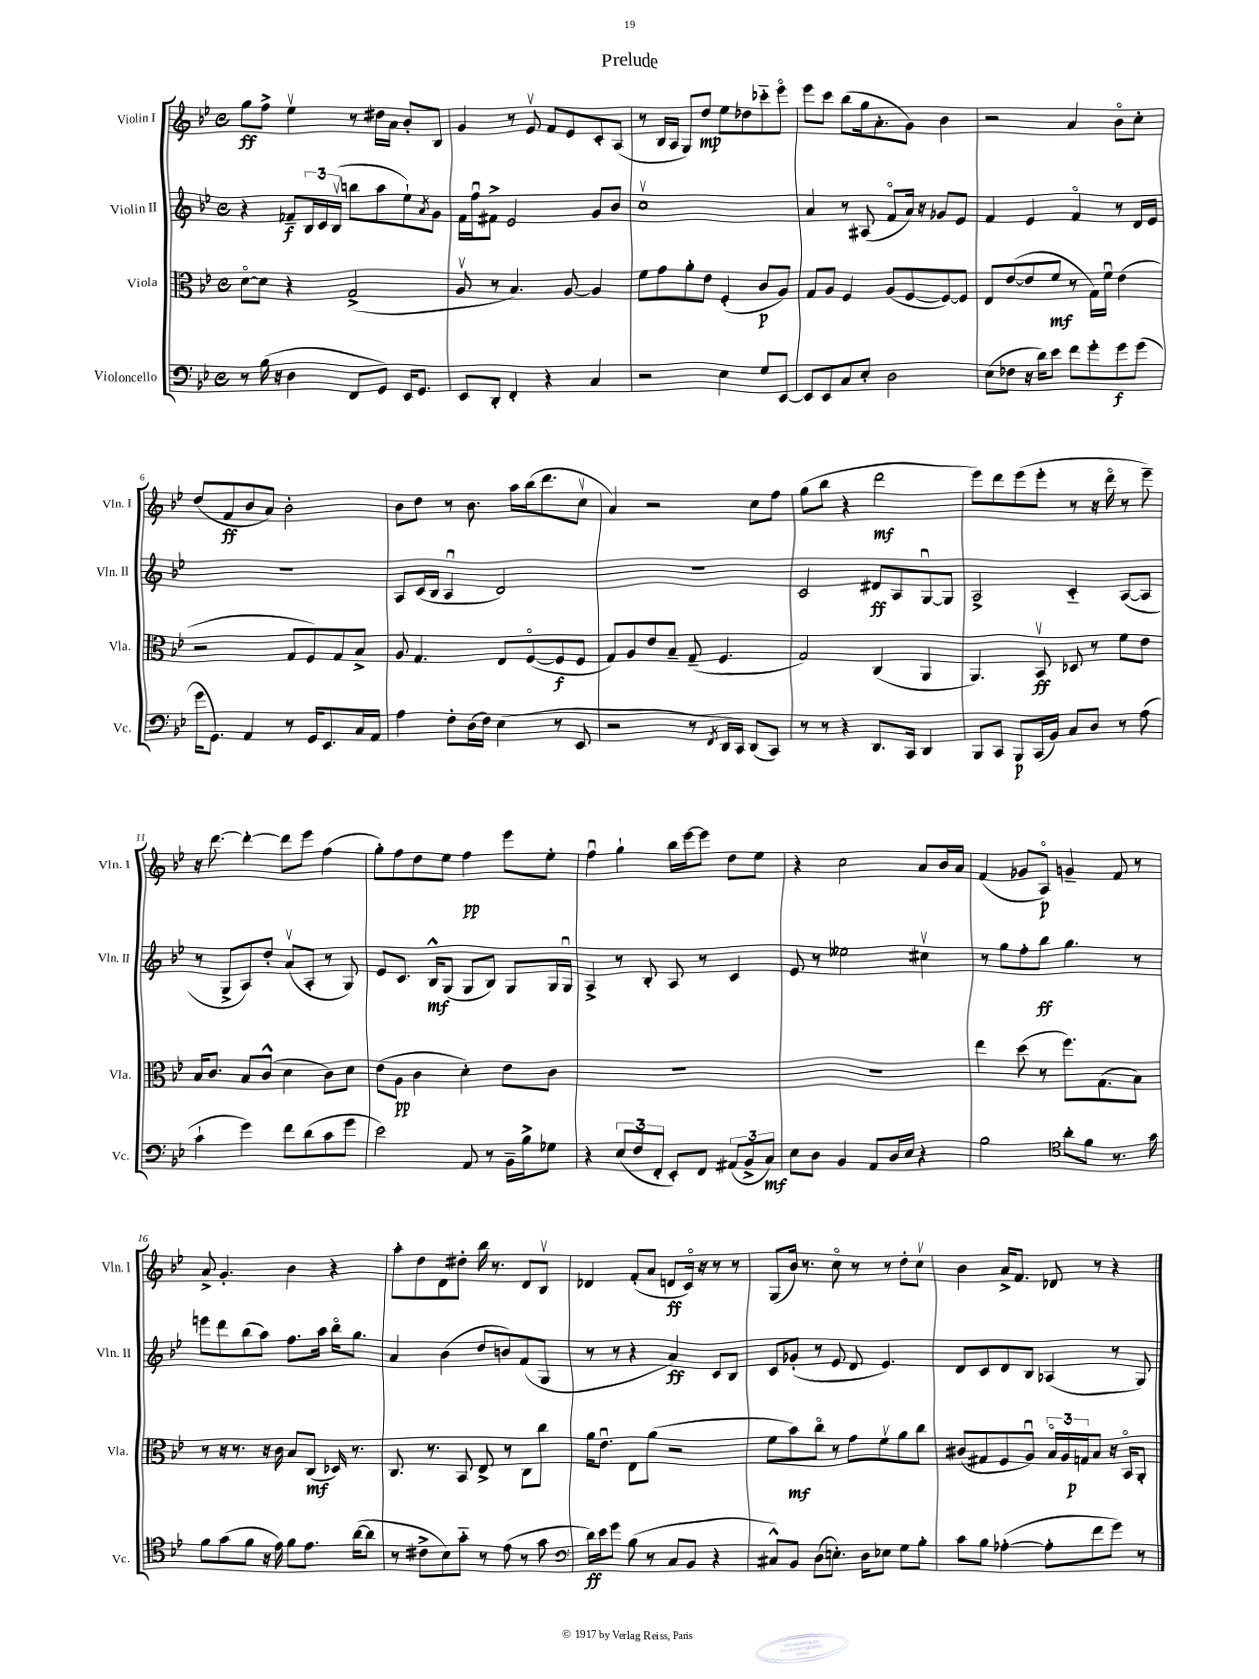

**kern	**kern	**kern	**kern
*staff4	*staff3	*staff2	*staff1
*clefF4	*clefC3	*clefG2	*clefG2
*k[b-e-]	*k[b-e-]	*k[b-e-]	*k[b-e-]
*M4/4	*M4/4	*M4/4	*M4/4
*met(c)	*met(c)	*met(c)	*met(c)
8r	[8do	4r	8gg
(16B-	8d]	.	8ff^
16r	.	.	.
4D	4r	8f-~	4ee-v
.	.	24B-	.
.	.	24c	.
.	.	(24B-v	.
8FF	(2G^	8bb	8r
8GG)	.	8aa	16dd#
.	.	.	16a
16EE-	.	8ee-`)	8b-'
8.GG	.	.	.
.	.	8qa	.
.	.	8g	8B-
=	=	=	=
8EE-	8Av	16f	4g
.	.	16ffu	.
8DD'	8r	8f#^	.
4FF'	4.B-)	2e-	8r
.	.	.	8e-v
4r	.	.	8f
.	[8A	.	8e-
4C	4A]	8g	8c'
.	.	8b-	(8A
=	=	=	=
2r	8f	1ccv	8r
.	8g	.	16B-
.	.	.	16A
.	8a'	.	8G)
.	8e-	.	8dd
4E-	(4F'	.	8ee-
.	.	.	8dd-
8G	8c	.	8ccc-'~
[8EE-	8A)	.	8eee-o
=	=	=	=
8EE-]	8G	4a	8eee-
8EE-	8A	.	8ccc
8C	4F	8r	(8bb-
8E-'	.	(8A#	16gg
.	.	.	8.a'
2D	(8A	8fo	.
.	[8F	16a)	8g)
.	.	16r	.
.	8F_)	8g-	4b-
.	8F]	8e-	.
=	=	=	=
(8E-	8E-	4f	2r
8F-	([8e-	.	.
16r	8e-]	4e-	.
16d)	.	.	.
8e-	8f	.	.
8f	8r	4fo	4a
8g'	16G)	.	.
.	16fu	.	.
8g	(4e-	8r	8b-o
(8g	.	16d	8cc'
.	.	16e-	.
=	=	=	=
16g	2r	1r	(8dd
8.GG)	.	.	.
.	.	.	8f
4AA	.	.	8b-
.	.	.	8a)
8r	8G	.	2b-'
16GG	8F)	.	.
8.EE-	.	.	.
.	8G	.	.
16C	8B-^	.	.
16AA	.	.	.
=	=	=	=
4A	8A	8A	8b-
.	4.G	(16c	8dd
.	.	16B-	.
8F'	.	4Au	8r
(16D	.	.	8.b-
16F)	.	.	.
(4E-	8E-	2d)	.
.	.	.	16aa
.	([8Fo	.	(16bb-
.	.	.	8.ddd
8r	8F]	.	.
8EE-	8F	.	8ccv
=	=	=	=
2r	8G)	1r	4a)
.	8A	.	.
.	8e-	.	2r
.	8B-~	.	.
8r	(8G~	.	.
8qFF	.	.	.
16DD	4.F	.	.
16CC)	.	.	.
(8DD	.	.	8cc
8CC)	.	.	8ff
=	=	=	=
8r	2G)	2c	(8gg
8r	.	.	8bb-
4r	.	.	4r
8.DD	(4C	8d#	2ddd
.	.	8A	.
16CC	.	.	.
4DD	4AA	[8Gu	.
.	.	8G]	.
=	=	=	=
8BBB-	4.AA)	2A^	8eee-)
8CC	.	.	8ddd
8BBB-	.	.	(8eee-
(16CC	8BB-v	.	8eee-'
16BB-)	.	.	.
8C	8D-	4c'~	8r
8D	8r	.	16r
.	.	.	16dddo
8r	8f	([8A	8r
(8A	8e-	8A]	8eee-~)
=	=	=	=
4c`	16B-	8r	16r
.	8.c	.	[8.ddd
.	.	8G^	.
4g)	8B-	8A)	4ddd'_
.	(8c^^	8dd'	.
8f	4d	(8av	8ddd]
(8d	.	8A'	8eee-
8c	8c)	8r	(4ff
8g	8d	8G)	.
=	=	=	=
2e-)	(8e-	8e-	8gg')
.	8A	8.c	8ff
.	4c	.	8dd
.	.	16B-^^	.
.	.	(8G	8ee-
8AA	4d')	8G	4ff
8r	.	8B-)	.
16BB-~	8e-	8G	8eee-
16B-^	.	.	.
8G-	8c	16G	8ee-'
.	.	16Gu	.
=	=	=	=
4r	1r	4A^	4ffu
(12E-	.	8r	4gg`
12F	.	.	.
.	.	8B-'	.
12FF'	.	.	.
8EE-')	.	8A	16bb-
.	.	.	[16eee-
8FF	.	8r	8eee-]
(12AA#	.	4c	8dd
12BB-^	.	.	.
.	.	.	8ee-
12C)	.	.	.
=	=	=	=
8E-	1r	8e-	4r
8D	.	8r	.
4BB-	.	2ee--	2cc
8AA	.	.	.
16D	.	.	.
16E-	.	.	.
4r	.	4cc#v	8a
.	.	.	16b-
.	.	.	16a
=	=	=	=
2B-	4ee-	8r	(4f
.	.	8gg	.
.	(8dd	8ff'	8g-
.	8r	8bb-	8Ao)
*clefC4	*	*	*
8a'	8.ff)	4.gg	4g~
8f	.	.	.
.	(8.G	.	.
8.r	.	.	8f
.	8B-)	8r	8r
16g	.	.	.
=	=	=	=
8f	8r	8eee	8a^
(8g	16r	8ddd	4.g'
.	8.r	.	.
8f	.	(8bb-	.
16r	16r	8aa)	.
16e-)	16c	.	.
8f	8B-	8.ff	4b-
8.e-	(8C	.	.
.	.	16aa	.
.	16D-)	16bb-o	4r
([16a	8.r	8.gg	.
8a]	.	.	.
=	=	=	=
8r	8.C	4a	8aa'
8c#^	.	.	8dd
.	8.r	.	.
8B-)	.	(4b-	8d
8g'~	8BB-	.	8dd#'
8r	8E-^	8dd	16bb-
.	.	.	8.r
(8e-	8r	8b)	.
8r	8C	(8f	8d
8g	8cc	8G	8B-v
=	=	=	=
*clefF4	*	*	*
16d)	16a	8r	4d-
16e-	8.e-u	.	.
8g	.	8r	.
(8B-	8E-	4r	(8f'
8r	(8a	.	8a
8C	2r	4a)	8d
8BB-	.	.	16co)
.	.	.	16r
4r	.	8c	8r
.	.	8B-	8r
=	=	=	=
8C#^^)	8f	8c	(8G
8BB-	8b-)	(8g-'	16b-)
.	.	.	8.r
(8D	8cco	8r	.
8.E')	8r	8e-	8cco
.	8g	8d	8r
16D	.	.	.
8E-	8fv	4.e-)	8r
8G	8a	.	8dd'
8B-'	8cc	.	8ccv
=	=	=	=
8c	(8c#	8d	4b-
8B-	8G#	8c	.
([4A-'	8F	8d	16a^
.	.	.	8.f
.	8Au)	8B-	.
8A-']	24B-o	(4A-	8d-
.	24A	.	.
.	24G	.	.
8f	8B-	.	8r
8g)	16r	8r	4r
.	16BB-o	.	.
8r	8AA'	8G)	.
==	==	==	==
*-	*-	*-	*-
